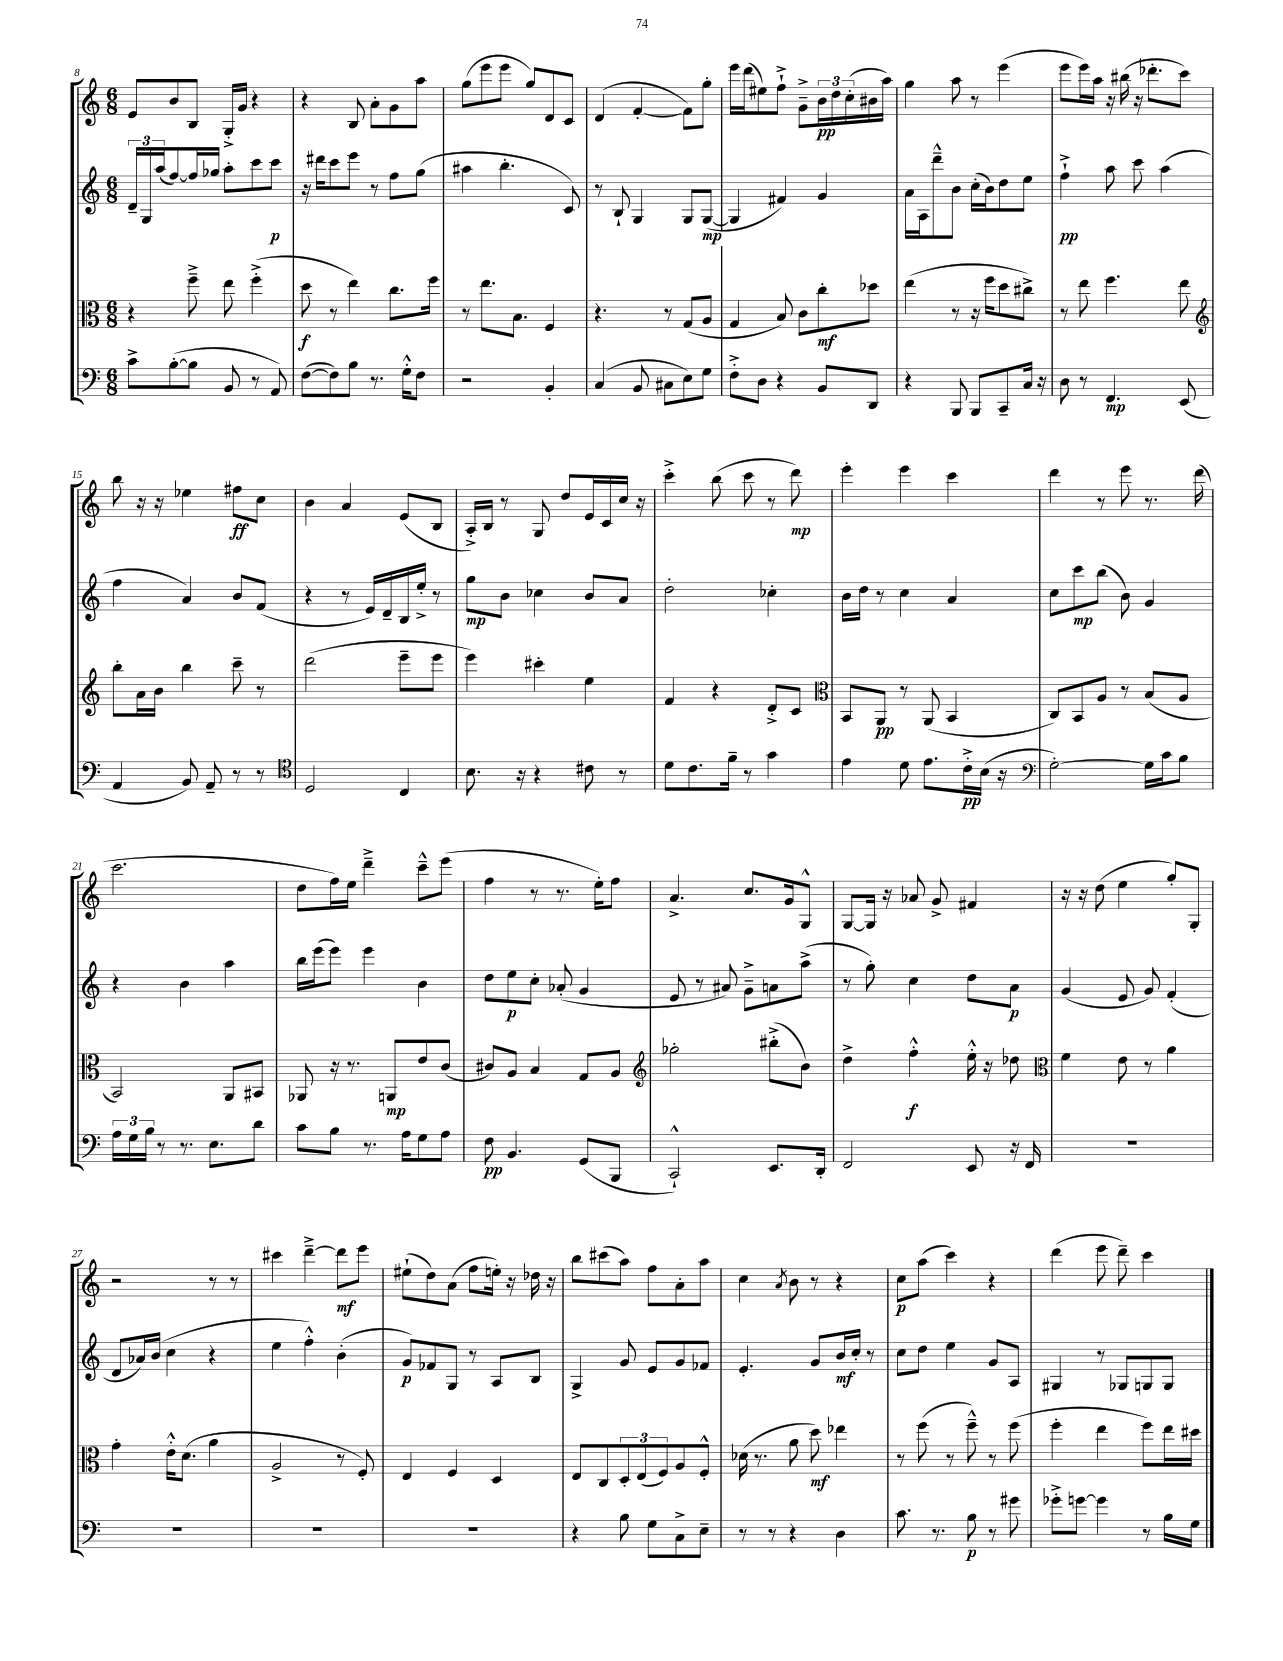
<<
\new StaffGroup <<
\new Staff = "s0" {
    \clef treble \key c \major \numericTimeSignature \time 6/8
    e'8 b'8 b8 g16-.-> g'16 r4 |
    r4 b8 a'8-. g'8 a''8 |
    g''8( e'''8 e'''8 g''8) d'8 c'8 |
    d'4( f'4~-. f'8) g''8-. |
    e'''16 d'''16( eis''8) f''8-!-> g'8---> \tuplet 3/2 { b'16\pp d''16 c''16-.( } bis'16 a''16) |
    g''4 a''8 r8 e'''4( |
    e'''8 e'''16) a''16 r16 bis''16( r16 des'''8.-. c'''8) |
    b''8 r16 r16 ees''4 fis''8\ff c''8 |
    b'4 a'4 e'8( b8 |
    a16-.->) b16 r8 g8 d''8 e'16 c'16 c''16 r16 |
    c'''4-.-> b''8( c'''8 r8 d'''8\mp) |
    e'''4-. e'''4 c'''4 |
    d'''4 r8 e'''8 r8. d'''16( |
    c'''2. |
    d''8 f''16) e''16 d'''4---> c'''8---^ e'''8( |
    f''4 r8 r8. e''16-.) f''8 |
    a'4.-> c''8. g'16 g8-^ |
    g8~ g16 r16 aes'8 g'8-> fis'4 |
    r16 r16 d''8( e''4 g''8-.) g8-. |
    r2 r8 r8 |
    cis'''4 d'''4~---> d'''8\mf e'''8 |
    eis''8-!( d''8) a'8( f''8 e''16-.) r16 des''16 r16 |
    b''8 cis'''8( a''8) f''8 a'8-. a''8 |
    c''4 \acciaccatura { a'8 } b'8 r8 r4 |
    c''8\p a''8( c'''4) r4 |
    d'''4( e'''8 d'''8--) c'''4 \bar "|." |
}
\new Staff = "s1" {
    \clef treble \key c \major \numericTimeSignature \time 6/8
    \tuplet 3/2 { d'16-- g16 a''16( } f''8~) f''16 ges''16 a''8-. c'''8 c'''8\p |
    r16 dis'''16 c'''8 e'''8 r8 f''8 g''8( |
    ais''4 b''4.-. c'8) |
    r8 b8-! g4 g8 g8~\mp( |
    g4 fis'4) g'4 |
    a'16 a16 d'''8---^ b'8 c''16-.( b'16) d''8 e''8 |
    f''4-!->\pp a''8 c'''8 a''4( |
    f''4 a'4) b'8 f'8( |
    r4 r8 e'16) d'16-- b16 e''16-.-> r8 |
    g''8\mp b'8 ces''4 b'8 a'8 |
    d''2-. ces''4-. |
    b'16 d''16 r8 c''4 a'4 |
    c''8 c'''8\mp b''8( b'8) g'4 |
    r4 b'4 a''4 |
    b''16 e'''16( e'''8) e'''4 b'4 |
    d''8 e''8\p c''8-. aes'8-.( g'4 |
    e'8 r8 ais'8) g'8---> a'8 a''8->( |
    r8 g''8-.) c''4 d''8 a'8\p |
    g'4( e'8 g'8) f'4-.( |
    d'8 aes'16) b'16( c''4 r4 |
    e''4 f''4-.-^) b'4-.( |
    g'8\p) fes'8 g8 r8 a8 b8 |
    g4-> g'8 e'8 g'8 fes'8 |
    e'4.-. g'8 b'16\mf c''16-. r8 |
    c''8 d''8 e''4 g'8 a8 |
    gis4 r8 ges8 g8 g8 \bar "|." |
}
\new Staff = "s2" {
    \clef alto \key c \major \numericTimeSignature \time 6/8
    r4 f''8---> e''8 f''4-.->( |
    d''8\f r8 e''4) c''8. f''16 |
    r8 e''8. b8. f4 |
    r4. r8 g8( a8 |
    g4 b8) c'8 c''8-.\mf des''8 |
    e''4( r8 r16 f''16 d''8 cis''8->) |
    r8 e''8 f''4. e''8 |
    \clef treble b''8-. a'16 b'16 b''4 c'''8-- r8 |
    d'''2( e'''8-- e'''8 |
    e'''4) cis'''4-. e''4 |
    f'4 r4 d'8-.-> c'8 |
    \clef alto b,8 a,8\pp r8 a,8( b,4 |
    c8) b,8 a8 r8 b8( a8 |
    b,2) a,8 bis,8 |
    aes,8 r16 r8. a,8\mp e'8 c'8( |
    cis'8) a8 b4 g8 a8 |
    \clef treble ges''2-. bis''8-.->( b'8) |
    d''4-> f''4-.-^\f e''16-.-^ r16 des''8 |
    \clef alto f'4 e'8 r8 a'4 |
    g'4-. e'16-.-^ d'8.( a'4 |
    a2-> r8 f8-.) |
    e4 f4 d4 |
    e8 c8 \tuplet 3/2 { d8-. e8( f8) } a8 f8-.-^ |
    des'16( r8. a'8 d''8\mf) ees''4 |
    r8 f''8( r8 f''8---^) r8 f''8( |
    f''4-. e''4 f''8) e''16 dis''16 \bar "|." |
}
\new Staff = "s3" {
    \clef bass \key c \major \numericTimeSignature \time 6/8
    c'8-> b8~-.( b8 b,8 r8 a,8) |
    f8~( f8) b8 r8. g16-.-^ f8 |
    r2 b,4-. |
    c4( b,8 cis8 e8) g8 |
    f8-.-> d8 r4 b,8 d,8 |
    r4 b,,8 b,,8 c,8-- c16 r16 |
    d8 r8 f,4.\mp e,8( |
    a,4 b,8) a,8-- r8 r8 |
    \clef tenor d2 c4 |
    b8. r16 r4 cis'8 r8 |
    d'8 c'8. f'16-- r8 g'4 |
    e'4 d'8 e'8. c'16-.->\pp b16( r16 |
    \clef bass g2~-.) g16 c'16 b8 |
    \tuplet 3/2 { a16 g16 b16 } r8 r8. e8. d'8 |
    c'8 b8 r8. a16 g8 a8 |
    f8\pp b,4. g,8( b,,8 |
    c,2-!-^) e,8. d,16-. |
    f,2 e,8 r16 f,16 |
    R2. |
    R2. |
    R2. |
    R2. |
    r4 b8 g8 c8-> e8-- |
    r8 r8 r4 d4 |
    c'8. r8. b8\p r8 gis'8 |
    ges'8-.-> g'8~ g'4 r8 b16 g16 \bar "|." |
}
>>
>>
\layout { \context { \Score currentBarNumber = #8 } }
